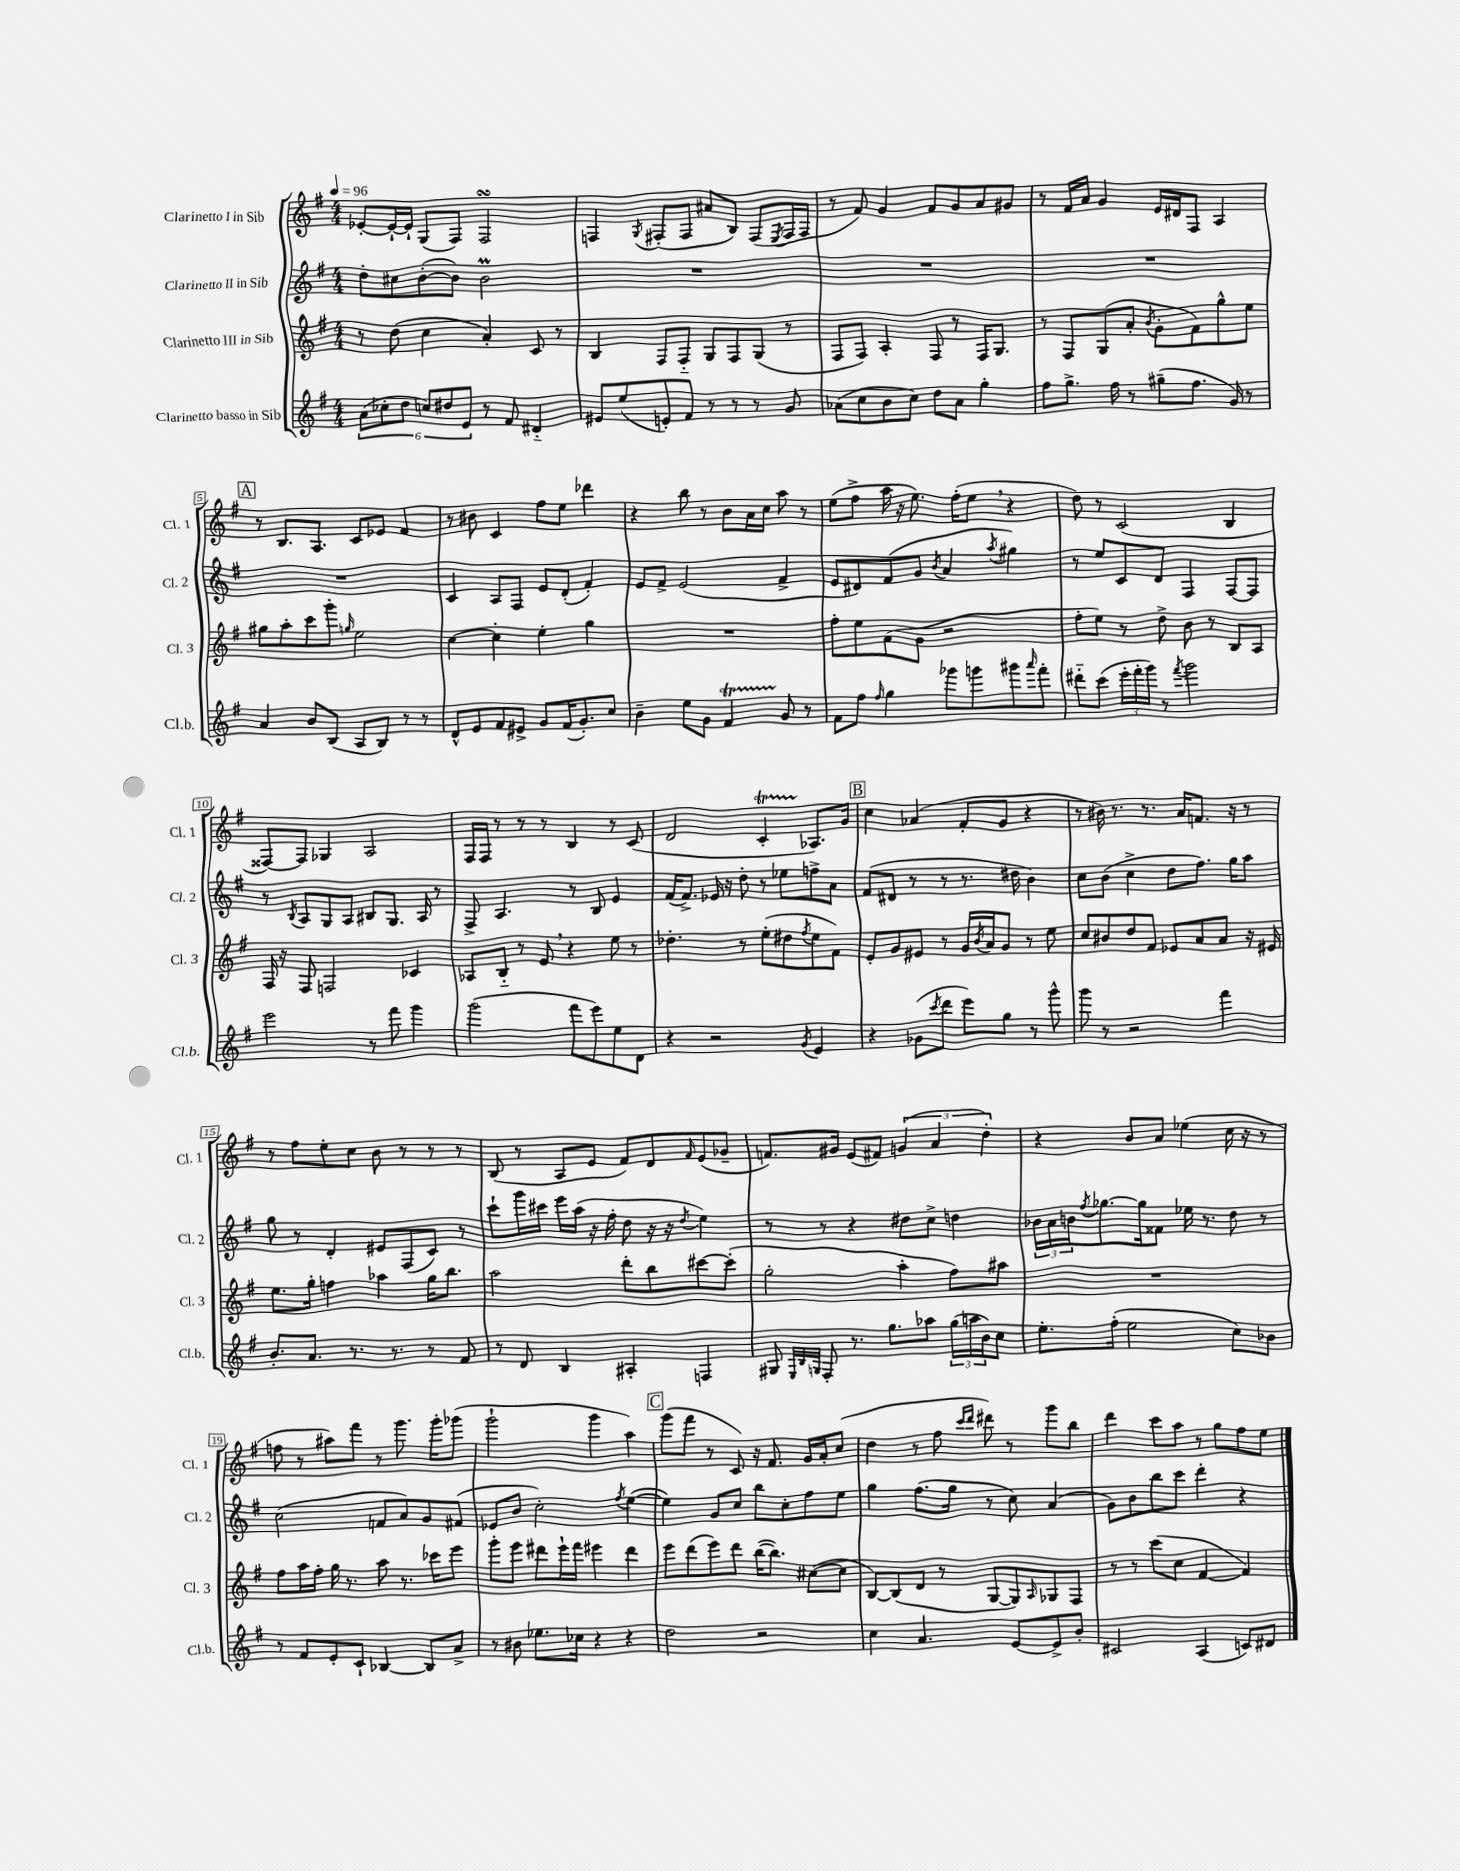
<<
\new StaffGroup <<
\new Staff = "s0" \with { instrumentName = "Clarinetto I in Sib" shortInstrumentName = "Cl. 1" } {
    \clef treble \key g \major \numericTimeSignature \time 4/4 \tempo 4 = 96
    ees'8~-. ees'16~-! ees'16-! g8( fis8) fis2\turn |
    f4 \acciaccatura { g8 } fis8-.( fis8 ais'8 b8) fis8( \acciaccatura { e8 } fis16 fis16 |
    r8 fis'8) g'4 fis'8 g'8 a'8 gis'8 |
    r8 fis'16 a'16 g'4 e'16 dis'16 fis8 a4 |
    \mark \markup { \box "A" } r8 b8. a8. c'8 ees'8 fis'4 |
    r8 bis'8 c'4 fis''8 e''8 des'''4 |
    r4 b''8 r8 b'8 a'16 c''16 a''8 r8 |
    e''8( fis''8-> a''16 r16 e''8.) fis''16-.( e''8 \breathe r4 |
    d''8) r8 c'2( b4 |
    fisis8~) fisis8 ges4 a2 |
    fis16 fis16 r8 r8 r8 b4 r8 c'8( |
    d'2 c'4-.\startTrillSpan aes8.\stopTrillSpan) g'16 |
    \mark \markup { \box "B" } c''4 aes'4( fis'8-. g'8 r4 |
    r8 bis'16) r8. r8. a'16 f'8. r16 r8 |
    r8 fis''8 e''8-. c''8 b'8 r8 r8 r8 |
    b8( r8 a8 e'8 fis'8) d'8 \grace { fis'16 } e'8( ges'8-- |
    f'8.) gis'16 e'8( fis'8) \tuplet 3/2 { g'4( a'4 d''4-.) } |
    r4 b'8 a'8 ees''4( c''16 r16 r8 |
    f''8 r8 ais''8) fis'''8 r8 g'''8. g'''16-. ges'''8( |
    g'''2-! g'''4 a''4) |
    \mark \markup { \box "C" } g'''8( fis'''8 r8 c'8) r16 fis'8. g'16 a'16-. c''8( |
    d''4 r8 fis''8 \grace { c'''16 d'''16 } dis'''8) r8 g'''8 b''8 |
    d'''4 c'''8 a''8 r8 g''8 fis''8 e''8 \bar "|." |
}
\new Staff = "s1" \with { instrumentName = "Clarinetto II in Sib" shortInstrumentName = "Cl. 2" } {
    \clef treble \key g \major \numericTimeSignature \time 4/4
    d''8-. cis''8 b'8~-.( b'8) b'2\prall |
    R1 |
    R1 |
    R1 |
    \mark \markup { \box "A" } R1 |
    c'4 a8 fis8 e'8 d'8-.( fis'4-.) |
    e'8 fis'8-> e'2( fis'4-> |
    e'8 dis'8) fis'8( g'8 \acciaccatura { b'8 } a'4 \acciaccatura { a''8 } gis''4) |
    r8 e''8 c'8 d'8 fis4 fis8~ fis8 |
    r8 \acciaccatura { b8 } a8 g8 a8 bis8 g8. a16 r8 |
    fis8-> a4. r8 b8 e'4 |
    fis'16( fis'8.->) ees'16 r16 d''8-. r8 ees''8 f''8-> a'8 |
    \mark \markup { \box "B" } fis'8( dis'8 r8 r8 r8. dis''16 b'4) |
    c''8 b'8( c''4-> d''8 fis''8.) g''16 a''8 |
    g''8 r8 d'4-. eis'8 fis8( c'8) r8 |
    c'''8-! g'''16 cis'''16 e'''16 a''16( r16 fis''16-. d''8 r16 r16 \acciaccatura { d''8 } e''4) |
    r8 r8 r4 dis''8 c''8-> d''4 |
    \tuplet 3/2 { bes'16 a'16 b'16 } \acciaccatura { fis''8 } ges''8.~ ges''16 fisis'8 ees''16 r8. d''8 r8 |
    c''2( f'8 a'8) g'8 fis'8( |
    ees'8 b'8 c''2-.) \acciaccatura { fis''8 } e''4~( |
    \mark \markup { \box "C" } e''4) g'8 c''8 b''8 c''8-. fis''8 e''8 |
    g''4 fis''8.( g''16 r8 c''8) a'4( |
    g'8) b'8 b''8 c'''8 d'''4-. r4 \bar "|." |
}
\new Staff = "s2" \with { instrumentName = "Clarinetto III in Sib" shortInstrumentName = "Cl. 3" } {
    \clef treble \key g \major \numericTimeSignature \time 4/4
    r8 d''8( c''4 a'4-.) c'8 r8 |
    b4 fis8 fis8-_ g8 fis8 g8( r8 |
    fis8 fis8) a4-. fis8 r8 fis16 g8. |
    r8 fis8 g8( a'8-. \acciaccatura { b'8 } g'8-. fis'8) g''8-^ e''8 |
    \mark \markup { \box "A" } gis''8 a''8-. c'''8 g'''8-. \grace { g''16 } e''2 |
    c''4~ c''4-. e''4-. g''4 |
    R1 |
    fis''8-. e''8 fis'8( g'8 r2 |
    fis''8-. e''8) r8 d''8-> b'8 r8 b8 a8 |
    fis16 r16 fis8 f2 ces'4 |
    aes8 b8-_ r8 e'8 \breathe r4 e''8 r8 |
    des''4.-. r8 e''8-.( dis''8 \acciaccatura { fis''8 } e''8 fis'8) |
    \mark \markup { \box "B" } e'8-. g'8 eis'8 r8 g'16 \acciaccatura { b'8 } a'16 g'8 r8 e''8 |
    c''8 bis'8 d''8 fis'8 ees'8 a'8 a'8 r16 eis'16 |
    e''8. g''16-. f''4 aes''4 g''16 b''8. |
    a''2 d'''8-. b''8 cis'''8~ cis'''8-.( |
    g''2-. a''4-. fis''8) ais''8 |
    R1 |
    fis''8 a''16 fis''16-. g''16 r8. a''8 r8. ces'''16 e'''8 |
    g'''8-. e'''8 dis'''8 e'''16-! fis'''16 eis'''4 dis'''4 |
    \mark \markup { \box "C" } e'''8 d'''8( e'''8) d'''8 b''16~( b''8.) cis''8~( cis''8 |
    b8~) b8( d'8 r8 g8~ g8) \grace { a16 } ges8 fis8 |
    r8 r8 c'''8( c''8 fis'4~ fis'4) \bar "|." |
}
\new Staff = "s3" \with { instrumentName = "Clarinetto basso in Sib" shortInstrumentName = "Cl.b." } {
    \clef treble \key g \major \numericTimeSignature \time 4/4
    \tuplet 6/4 { a'8( ces''8-. d''8 c''8) dis''8 e'8 } r8 fis'8 dis'4-_ |
    eis'8 e''8( e'8-.) fis'8 r8 r8 r8 g'8 |
    aes'8( c''8 b'8 c''8) d''8 aes'8 g''4-. |
    fis''8 g''8.-> fis''16 r8 gis''8--( fis''8. g'16) r8 |
    \mark \markup { \box "A" } a'4 b'8 b8( a8 b8) r8 r8 |
    d'8-^ e'8 fis'8 eis'8-> g'8 fis'16( g'8.-.) c''8 |
    b'4-- e''8 g'8 fis'4\startTrillSpan g'8\stopTrillSpan r8 |
    fis'8 fis''8 \grace { fis''16 } g''4 ges'''8 g'''8 gis'''8 \grace { a'''16 } fis'''8-. |
    dis'''8-_ c'''8( \tuplet 3/2 { e'''16-. fis'''16-. g'''16) } r8 \acciaccatura { fis'''8 } g'''2 |
    e'''2 r8 fis'''8 g'''4 |
    g'''2( fis'''8 e'''8) e''8 d'8 |
    r4 r2 \acciaccatura { g'8 } e'4 |
    \mark \markup { \box "B" } r4 ges'8( \acciaccatura { c'''8 } d'''8 e'''8) g''8 r8 g'''8-^ |
    g'''8 r8 r2 fis'''4 |
    b'8.-. a'8. r8. r8. r8 fis'8 |
    r8 d'8 b4 ais4-. f4 |
    gis8 \grace { e32 b32 g32 } fis8-. r8. g''8. aes''8 \tuplet 3/2 { g''16( a''16 b'16) } c''8 |
    e''8.-. fis''16-.( e''2 c''8) bes'8 |
    r8 fis'8 e'8-. c'8-! bes4~ bes8 a'8-> |
    r8 bis'8 ees''8. ces''16 r4 r4 |
    \mark \markup { \box "C" } d''2 r2 |
    c''4 a'4. e'8~ e'8-> b'8-. |
    cis'2 a4( c'8) dis'8 \bar "|." |
}
>>
>>
\layout { \context { \Score \override BarNumber.stencil = #(make-stencil-boxer 0.1 0.3 ly:text-interface::print) } }
